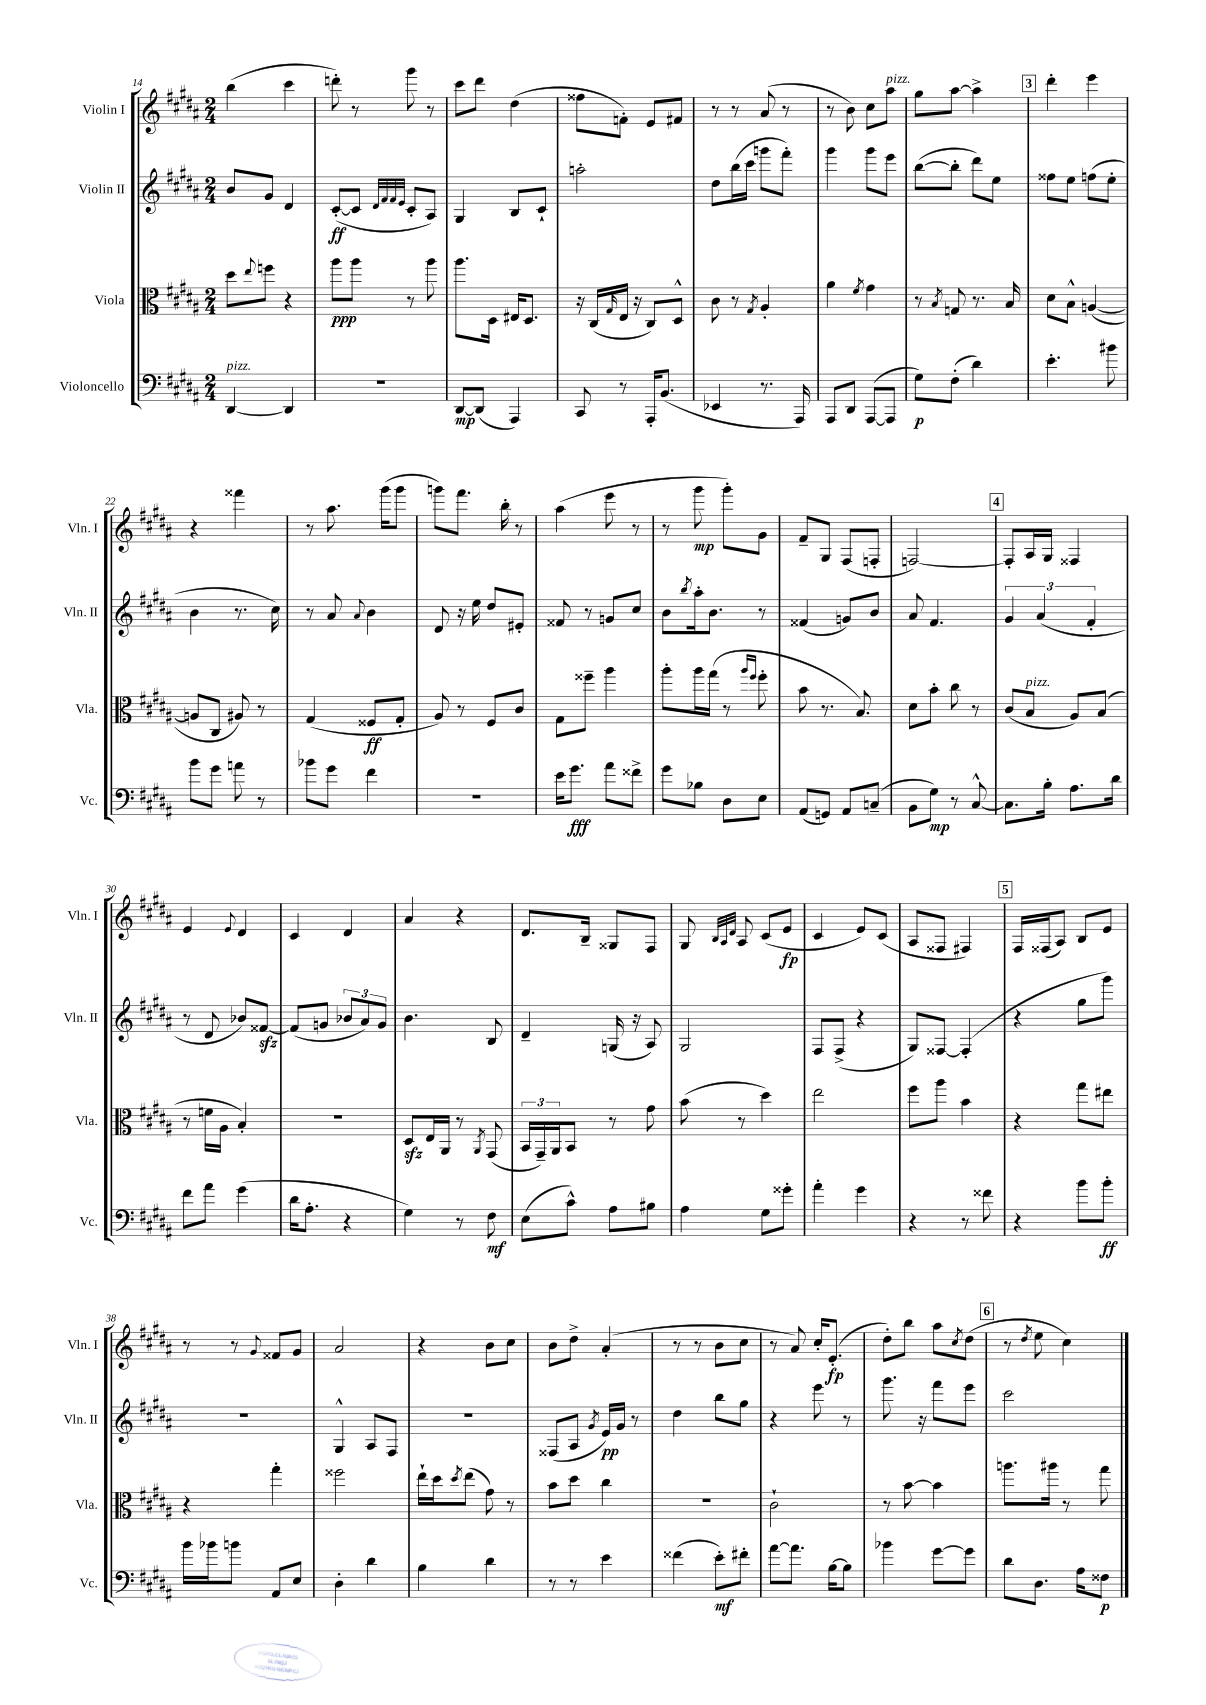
<<
\new StaffGroup <<
\new Staff = "s0" \with { instrumentName = "Violin I" shortInstrumentName = "Vln. I" } {
    \clef treble \key b \major \numericTimeSignature \time 2/4
    b''4( cis'''4 |
    d'''8-.) r8 gis'''8 r8 |
    cis'''8 dis'''8 dis''4( |
    fisis''8 f'8-.) e'8 fis'8 |
    r8 r8 ais'8( r8 |
    r8 b'8) cis''8 ais''8^\markup { \italic "pizz." } |
    gis''8 ais''8~ ais''4-> |
    \mark \markup { \box "3" } dis'''4-. e'''4 |
    r4 fisis'''4 |
    r8 ais''8. gis'''16( gis'''8 |
    g'''8) fis'''8. b''16-. r8 |
    ais''4( e'''8 r8 |
    r8 gis'''8\mp gis'''8-.) gis'8 |
    fis'8-- gis8 fis8( f8-. |
    f2~) |
    \mark \markup { \box "4" } f8-. ais16 gis16 fisis4 |
    e'4 \appoggiatura { e'8 } dis'4 |
    cis'4 dis'4 |
    ais'4 r4 |
    dis'8. b16-- gisis8 fis8 |
    gis8 \grace { b32 ais32 dis'32 } ais8 cis'8( e'8\fp |
    cis'4 e'8) cis'8( |
    ais8 fisis8 fis4) |
    \mark \markup { \box "5" } fis16 fisis16( ais8) b8 e'8 |
    r8 r8 \appoggiatura { gis'8 } fisis'8 gis'8 |
    ais'2 |
    r4 b'8 cis''8 |
    b'8 dis''8-> ais'4-.( |
    r8 r8 b'8 cis''8 |
    r8 ais'8) cis''16-. e'8.-.\fp( |
    dis''8-.) b''8 ais''8 \acciaccatura { cis''8 } dis''8( |
    \mark \markup { \box "6" } r8 \acciaccatura { dis''8 } e''8 cis''4) \bar "|." |
}
\new Staff = "s1" \with { instrumentName = "Violin II" shortInstrumentName = "Vln. II" } {
    \clef treble \key b \major \numericTimeSignature \time 2/4
    b'8 gis'8 dis'4 |
    cis'8~-.\ff( cis'8 \grace { dis'32 fis'32 fis'32 e'32 } cis'8-. ais8) |
    gis4 b8 cis'8-! |
    a''2-. |
    dis''8 b''16( cis'''16 g'''8 fis'''8-.) |
    gis'''4 gis'''8 e'''8 |
    b''8~( b''8-. dis'''8) e''8 |
    \mark \markup { \box "3" } fisis''8 e''8 f''8( e''8-. |
    b'4 r8. cis''16) |
    r8 ais'8 \appoggiatura { ais'8 } b'4 |
    dis'8 r16 e''16 dis''8 eis'8-. |
    fisis'8 r8 g'8 cis''8 |
    b'8 \acciaccatura { b''8 } ais''16-. b'8. r8 |
    fisis'4( g'8) b'8 |
    ais'8 fis'4. |
    \mark \markup { \box "4" } \tuplet 3/2 { gis'4 ais'4( fis'4-. } |
    r8 dis'8 bes'8) fisis'8~\sfz |
    fisis'8( g'8 \tuplet 3/2 { bes'8 ais'8) g'8 } |
    b'4. b8 |
    dis'4-- g16( r16 ais8) |
    gis2 |
    fis8 fis8->( r4 |
    gis8) fisis8~ fisis4-.( |
    \mark \markup { \box "5" } r4 gis''8 gis'''8) |
    R2 |
    gis4-^ ais8 fis8 |
    R2 |
    fisis8( ais8 \acciaccatura { gis'8 } e'16\pp) gis'16 r8 |
    dis''4 b''8 gis''8 |
    r4 e'''8 r8 |
    gis'''8. r16 fis'''8 e'''8 |
    \mark \markup { \box "6" } cis'''2 \bar "|." |
}
\new Staff = "s2" \with { instrumentName = "Viola" shortInstrumentName = "Vla." } {
    \clef alto \key b \major \numericTimeSignature \time 2/4
    dis''8 \appoggiatura { e''8 } f''8 r4 |
    ais''8\ppp ais''8 r8 ais''8 |
    ais''8. dis16 eis16 dis8. |
    r16 cis16( \grace { gis16 } e16 r16 cis8) dis8-^ |
    cis'8 r8 \acciaccatura { gis8 } ais4-. |
    ais'4 \acciaccatura { fis'8 } gis'4 |
    r8 \acciaccatura { b8 } g8 r8. b16 |
    \mark \markup { \box "3" } dis'8 b8-^ a4~( |
    a8 cis8 ais8) r8 |
    gis4( fisis8\ff gis8-. |
    ais8) r8 fis8 cis'8 |
    gis8 fisis''8-- ais''4 |
    ais''8-. ais''16 gis''16( r8 \grace { ais''16 fis''16 } fis''8-. |
    b'8 r8. b8.) |
    dis'8 b'8-. cis''8 r8 |
    \mark \markup { \box "4" } cis'8( b8^\markup { \italic "pizz." } ais8) b8( |
    r8 f'16 ais16 b4-.) |
    r2 |
    dis8\sfz e16 ais,16 r8 \acciaccatura { ais,8 } gis,8( |
    \tuplet 3/2 { b,16 gis,16--) ais,16 } b,8 r8 gis'8 |
    b'8( r8 dis''4) |
    e''2 |
    fis''8 ais''8 b'4 |
    \mark \markup { \box "5" } r4 gis''8 eis''8 |
    r4 gis''4-. |
    fisis''2 |
    e''16-! dis''16 \acciaccatura { dis''8 } e''8( gis'8) r8 |
    b'8 dis''8 cis''4 |
    R2 |
    cis'2-! |
    r8 b'8~ b'4 |
    \mark \markup { \box "6" } a''8. ais''16 r8 gis''8 \bar "|." |
}
\new Staff = "s3" \with { instrumentName = "Violoncello" shortInstrumentName = "Vc." } {
    \clef bass \key b \major \numericTimeSignature \time 2/4
    dis,4~^\markup { \italic "pizz." } dis,4 |
    r2 |
    dis,8~\mp dis,8( ais,,4) |
    cis,8 r8 ais,,16-. b,8.( |
    ees,4 r8. ais,,16) |
    ais,,8 dis,8 ais,,8~( ais,,8 |
    gis8\p) fis8-.( dis'4) |
    \mark \markup { \box "3" } e'4.-. bis'8 |
    b'8 gis'8 a'8 r8 |
    bes'8 gis'8 fis'4 |
    R2 |
    e'16 gis'8.\fff ais'8 fisis'8-> |
    gis'8 bes8 dis8 e8 |
    ais,8( g,8) ais,8 c8--( |
    b,8 gis8\mp) r8 cis8~-^ |
    \mark \markup { \box "4" } cis8. b16-. ais8. dis'16 |
    fis'8 ais'8 gis'4( |
    dis'16 ais8.-. r4 |
    gis4) r8 fis8\mf |
    e8( cis'8-^) ais8 bis8 |
    ais4 gis8 gisis'8-. |
    ais'4-. gis'4 |
    r4 r8 fisis'8 |
    \mark \markup { \box "5" } r4 b'8 b'8-.\ff |
    b'16 bes'16 b'8 ais,8 e8 |
    dis4-. dis'4 |
    b4 dis'4 |
    r8 r8 e'4 |
    fisis'4( e'8-.\mf) fis'8-. |
    ais'8~ ais'8. b16~ b8 |
    bes'4 gis'8~ gis'8 |
    \mark \markup { \box "6" } dis'8 dis8. ais16 fisis8\p \bar "|." |
}
>>
>>
\layout { \context { \Score currentBarNumber = #14 } }
